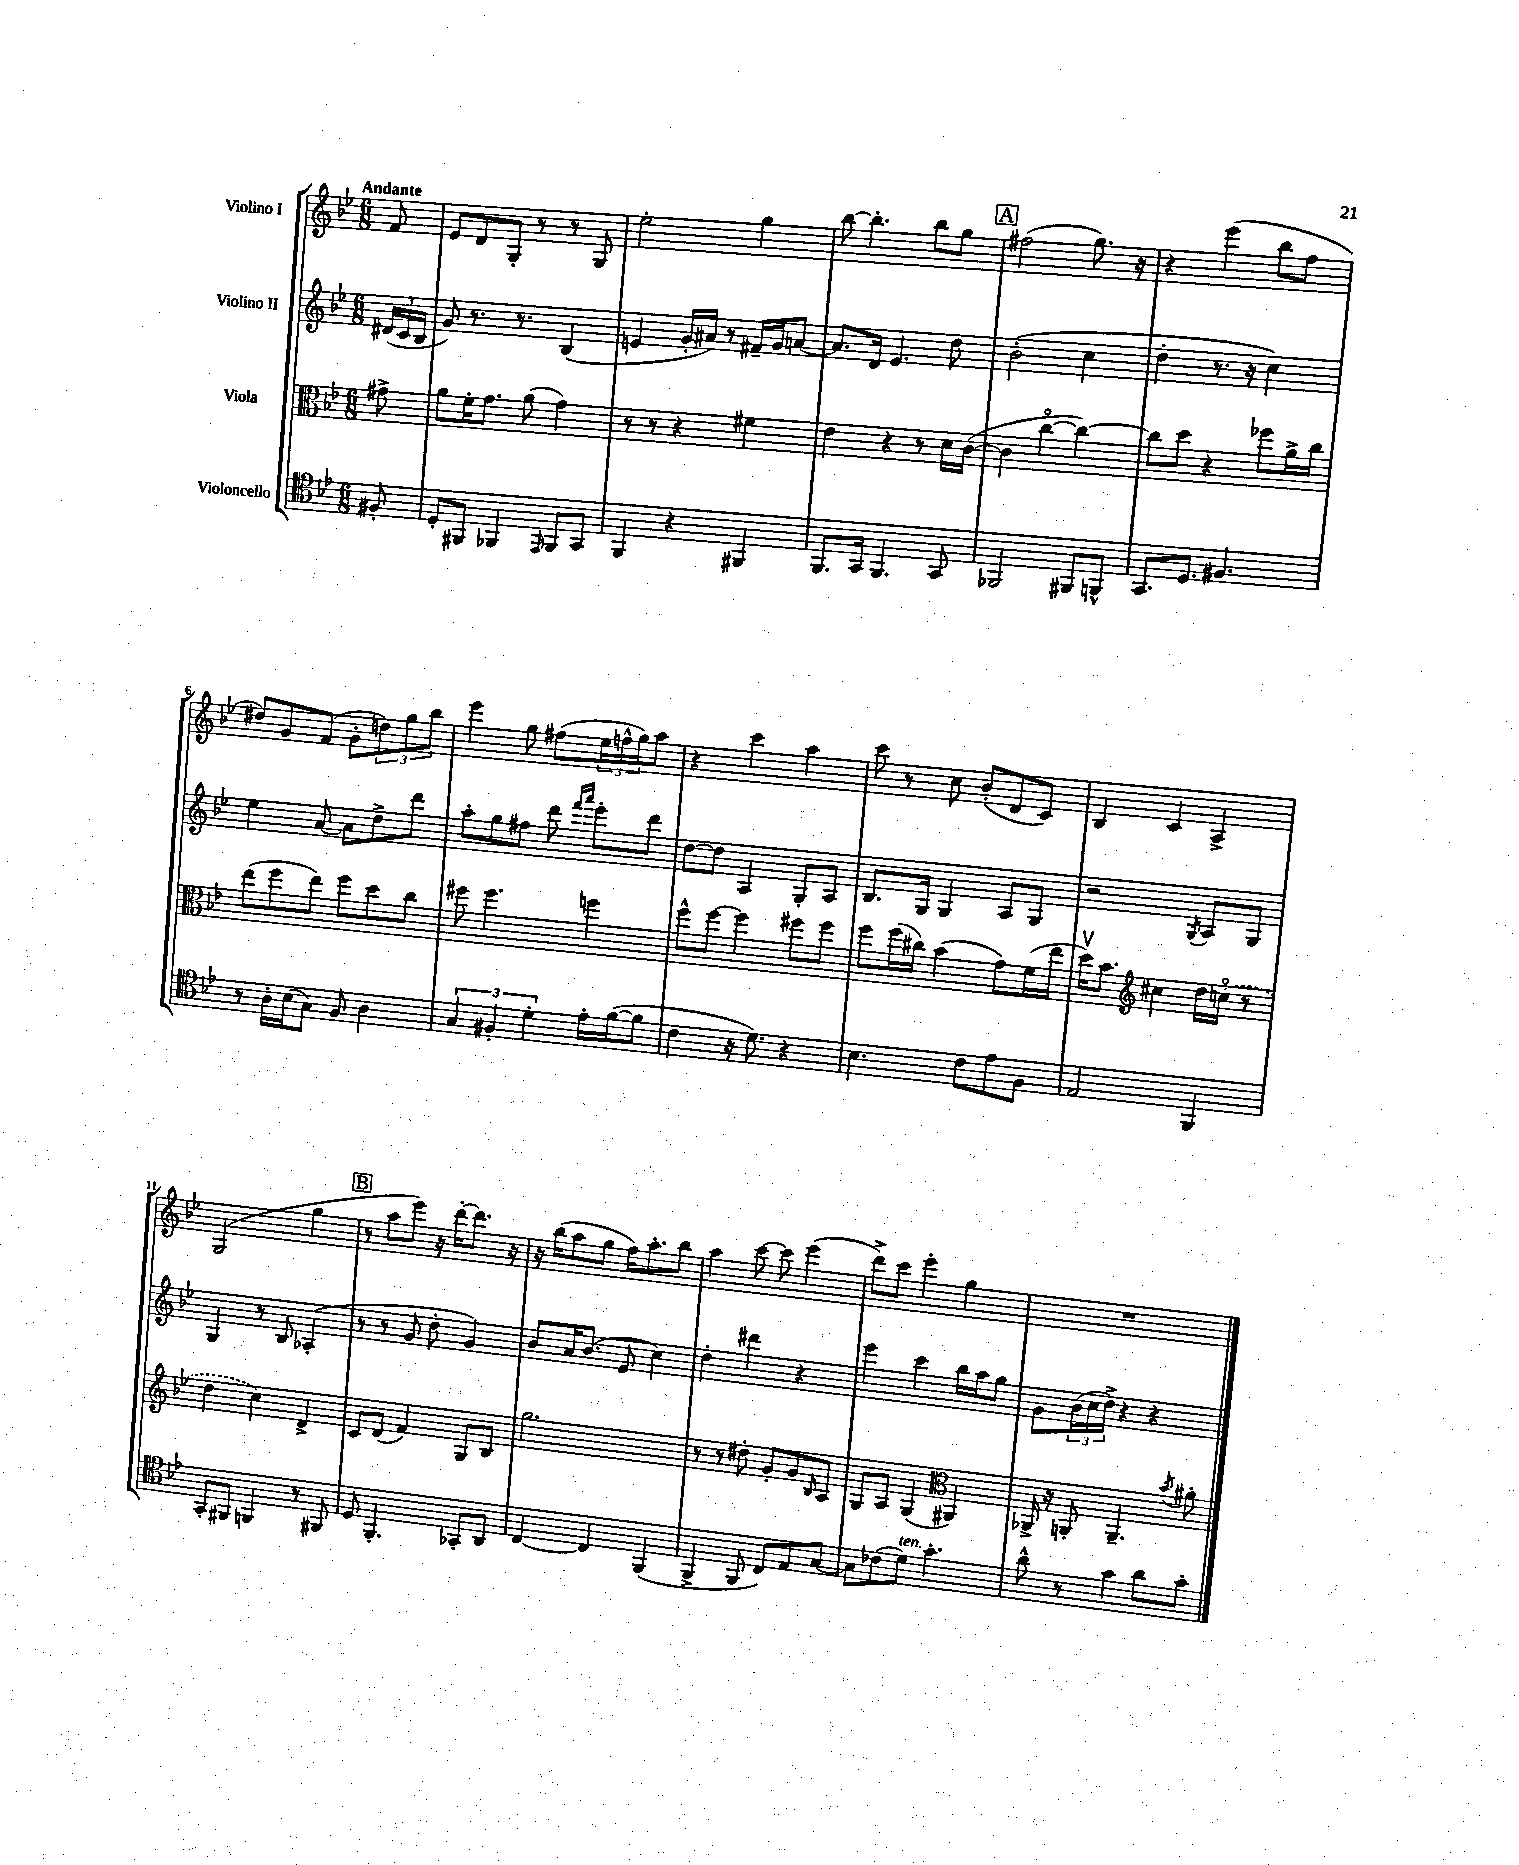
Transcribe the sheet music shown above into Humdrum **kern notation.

**kern	**kern	**kern	**kern
*staff4	*staff3	*staff2	*staff1
*clefC4	*clefC3	*clefG2	*clefG2
*k[b-e-]	*k[b-e-]	*k[b-e-]	*k[b-e-]
*M6/8	*M6/8	*M6/8	*M6/8
8F#'	8g#^	(24d#	8f
.	.	24c	.
.	.	24B-	.
=	=	=	=
8D'	8a	8g)	8e-
8FF#	16f'	8.r	8d
.	8.g	.	.
4FF-	.	.	8G'
.	.	8.r	.
.	(8a	.	8r
16qqEE-	.	.	.
8FF-	4g)	(4B-	8r
8GG	.	.	8G
=	=	=	=
4FF	8r	4e	2ee-'
.	8r	.	.
4r	4r	16g'	.
.	.	16a#)	.
.	.	8r	.
4FF#	4f#	16f#~	4gg
.	.	16g	.
.	.	[8a	.
=	=	=	=
8.FF	4e-	8.a]	[8bb-
.	.	.	4.bb-']
16GG	.	16d	.
4.FF	4r	4.e-	.
.	8r	.	8bb-
8GG	16d	8dd	8gg
.	([16c	.	.
=	=	=	=
2FF-	4c]	(2b-'	(2ff#
.	[4cco	.	.
8FF#	4cc_)	4cc	8.gg)
8FF^^	.	.	.
.	.	.	16r
=	=	=	=
8.GG	8cc]	4dd'	4r
.	8dd	.	.
8.D	.	.	.
.	4r	8.r	(4eee-
4.F#	.	.	.
.	.	16r	.
.	8ff-	4cc)	8bb-
.	16a^	.	8ff
.	16cc	.	.
=	=	=	=
8r	(8ee-	4ee-	8dd#)
16A'	8ff	.	8g
(16B-	.	.	.
8G)	8ee-)	[8a	(8f
8F	8ff	8a]	8g'
4A	8dd	8dd^	12dd)
.	.	.	12gg
.	8cc	8ddd	.
.	.	.	12bb-
=	=	=	=
6G	8ff#	8aa'	4eee-
.	4.ff#	8gg	.
6F#'	.	.	.
.	.	8ff#	8gg
6d'	.	.	.
.	.	8ddd	(8ff#
.	.	16qqfff	.
.	.	16qqaaa	.
16e-'	4ff	8eee-'	24ee-
.	.	.	24ff^^
([16f	.	.	.
.	.	.	24gg)
8f]	.	8ddd	8aa
=	=	=	=
4c	8ff^^	[8dd	4r
.	[8ff	8dd]	.
16r	4ff]	4A	4ccc
8.d)	.	.	.
4r	8ff#	8G'	4aa
.	8ff#	8A	.
=	=	=	=
4.B-	8ff	8.B-	8ccc
.	(16ff	.	8r
.	16cc#)	16G	.
.	(4b-	4G	8cc
8c	.	.	(8b-'
8e-	8g)	8A	8d
8F	(16f	8G	8c)
.	16ee-	.	.
=	=	=	=
2E-	16ddv)	2r	4B-
.	8.b-	.	.
*	*clefG2	*	*
.	4cc#	.	4c
.	.	8qG	.
4FF	16dd	8A	4A^
.	(16cco	.	.
.	8r	8G	.
=	=	=	=
8GG'	4dd	4G	(2G
8FF#	.	.	.
4FF	4cc)	8r	.
.	.	8B-	.
8r	4d^	(4A-'	4gg
8FF#	.	.	.
=	=	=	=
8D	8c	8r	8r
4.FF'	(8d	8r	8aa
.	4f)	8g	8eee-)
.	.	8dd'	16r
.	.	.	[16ddd'
8GG-'	8G	4g)	8.ddd]
8AA	8B-	.	.
.	.	.	16r
=	=	=	=
[4C	2.gg	8b-	16r
.	.	.	(16bb-
.	.	16a	8aa
.	.	(8.b-	.
4C]	.	.	8gg
.	.	8e-	16ff)
.	.	.	8.aa'
(4FF	.	4cc)	.
.	.	.	8bb-
=	=	=	=
4FF^	8r	4dd'	4aa
.	8r	.	.
8FF	8dd#'	4ddd#	[8ccc
8C)	8g'	.	8ccc]
8E-	8g	4r	(4eee-
.	16qqB-	.	.
[8G	8A	.	.
=	=	=	=
8G]	8G	4eee-	8ddd^)
(8c-	8A	.	8ccc
8d)	(4G	4ccc	4eee-'
4.g'	.	.	.
*	*clefC3	*	*
.	4AA#)	16bb-	4gg
.	.	16aa	.
.	.	8gg	.
=	=	=	=
8a^^	16AA-^	8g	2.r
.	16r	.	.
8r	8AA'	(24b-	.
.	.	24cc	.
.	.	24dd^)	.
4g	4.AA~	4r	.
8a	.	4r	.
.	8qb-	.	.
8g'	8a#'	.	.
==	==	==	==
*-	*-	*-	*-
